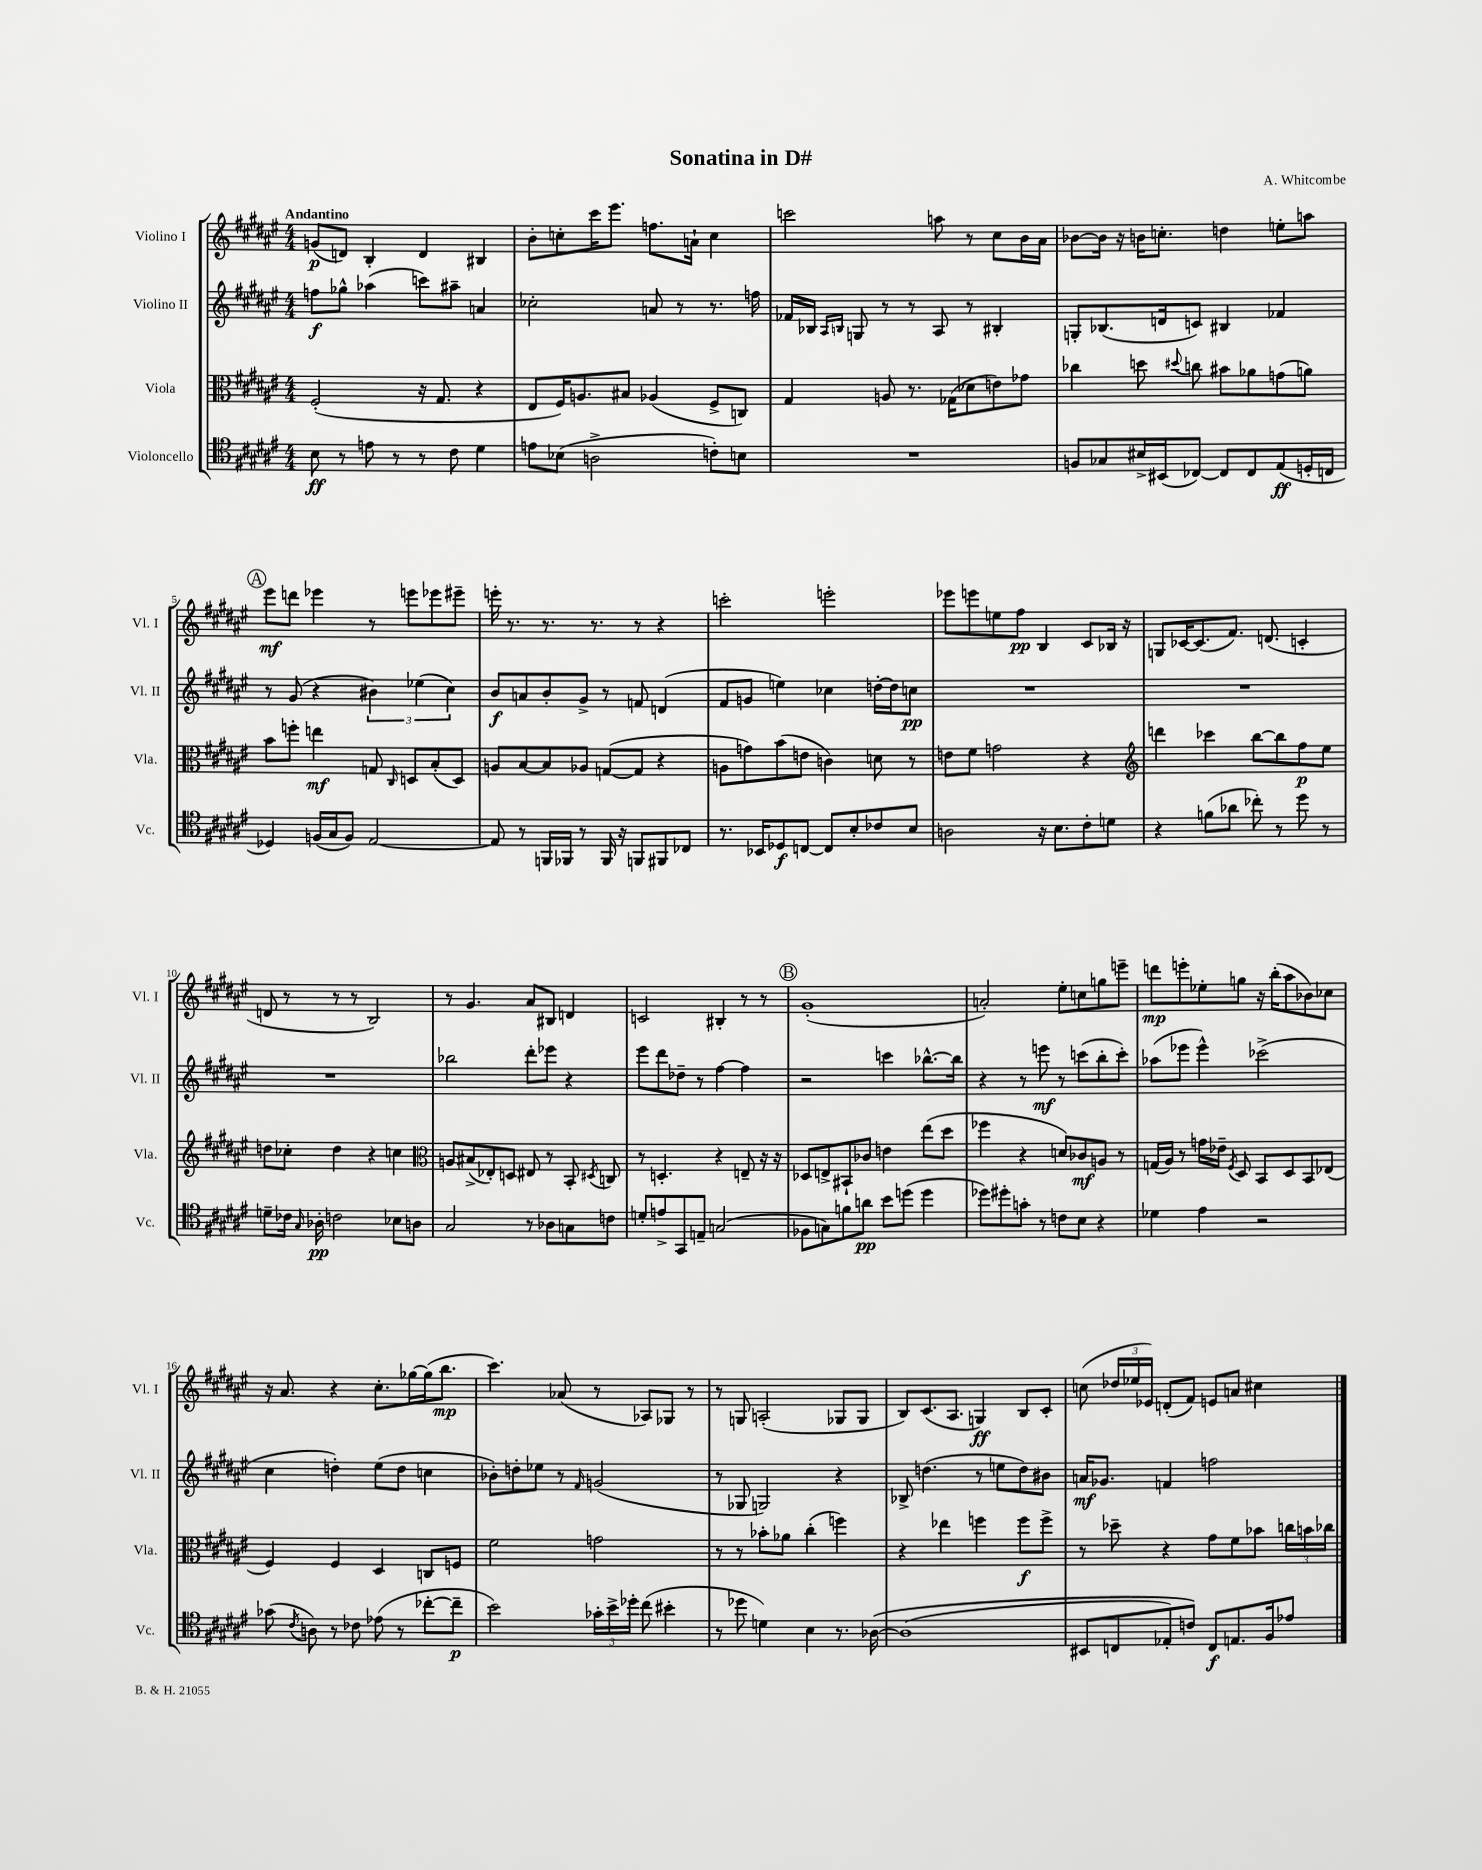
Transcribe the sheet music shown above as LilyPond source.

\header { title = "Sonatina in D#" composer = "A. Whitcombe" }
<<
\new StaffGroup <<
\new Staff = "s0" \with { instrumentName = "Violino I" shortInstrumentName = "Vl. I" } {
    \clef treble \key fis \major \numericTimeSignature \time 4/4 \tempo "Andantino"
    \autoBeamOff g'8[\p( d'8]) b4-. d'4 bis4 |
    b'8[-. c''8-. cis'''16 eis'''8.] f''8.[ a'16]-! c''4 |
    c'''2 a''8 r8 cis''8[ b'16 ais'16] |
    bes'8[~ bes'16] r16 b'16[ c''8.]-. d''4 e''8[-. a''8] |
    \mark \markup { \circle "A" } eis'''8[\mf d'''8] ees'''4 r8 e'''8[ ees'''8 eis'''8]-- |
    e'''16-. r8. r8. r8. r8 r4 |
    c'''2-. e'''2-. |
    ees'''8[ e'''8 e''8 fis''8]\pp b4 cis'8[ bes16] r16 |
    g8[ ces'16~ ces'8.( fis'8.]) d'8.( c'4-. |
    d'8 r8 r8 r8 b2) |
    r8 gis'4. ais'8[ bis8] d'4 |
    c'2 bis4-. r8 r8 |
    \mark \markup { \circle "B" } gis'1-.( |
    a'2-.) eis''8[-. c''8 g''8 e'''8]-- |
    d'''8[\mp e'''8-. ees''8-. g''8] r16 b''16[-.( ais''8 bes'8) ces''8] |
    r16 ais'8. r4 cis''8.[-. ges''16~ ges''16( b''8.]\mp |
    cis'''4.) aes'8( r8 aes8[) ges8] r8 |
    r8 g8 a2-.( ges8[ ges8] |
    b8[) cis'8.( ais8.] g4\ff) b8[ cis'8]-. |
    c''8( \tuplet 3/2 { des''16[ ees''16 ees'16]) } d'8[-.( fis'8]) e'8[ a'8] cis''4 \bar "|." |
}
\new Staff = "s1" \with { instrumentName = "Violino II" shortInstrumentName = "Vl. II" } {
    \clef treble \key fis \major \numericTimeSignature \time 4/4
    \autoBeamOff f''8[\f ges''8]-^ aes''4( c'''8[) ais''8]-- a'4 |
    ces''2-. a'8 r8 r8. f''16 |
    fes'16[ bes16] \grace { ais16[ b16] } g8 r8 r8 ais8 r8 bis4-. |
    g8[-. bes8.( d'16 c'8]) bis4 fes'4 |
    \mark \markup { \circle "A" } r8 gis'8( r4 \tuplet 3/2 { bis'4) ees''4( cis''4) } |
    b'8[\f a'8 b'8-. gis'8]-> r8 f'8 d'4( |
    fis'8[ g'8] e''4) ces''4 d''16[~-. d''16 c''8]\pp |
    R1 |
    R1 |
    R1 |
    bes''2 dis'''8[-. ees'''8] r4 |
    eis'''8[ dis'''8 des''8]-- r8 fis''4~ fis''4 |
    \mark \markup { \circle "B" } r2 c'''4 bes''8.[~-^ bes''16] |
    r4 r8 e'''8\mf r8 c'''8[( b''8-. c'''8]-.) |
    aes''8[( ees'''8] ees'''4-^) ces'''2->( |
    cis''4 d''4-.) eis''8[( d''8] c''4 |
    bes'8[-.) d''8-. ees''8] r8 \grace { fis'16 } g'2( |
    r8 ges8 g2) r4 |
    bes8-> d''4.( r8 e''8[ d''8) bis'8] |
    a'16[\mf ges'8.] f'4 f''2 \bar "|." |
}
\new Staff = "s2" \with { instrumentName = "Viola" shortInstrumentName = "Vla." } {
    \clef alto \key fis \major \numericTimeSignature \time 4/4
    \autoBeamOff fis2-.( r16 gis8. r4 |
    eis8[ fis16) a8. bis8] aes4( fis8[-> c8]) |
    gis4 a8 r8. ges16[( des'8 e'8) ges'8] |
    ces''4 d''8 \appoggiatura { dis''8 } c''8 bis'8[ aes'8 g'8( a'8]) |
    \mark \markup { \circle "A" } b'8[ f''8]-. e''4\mf g8 \grace { cis16 } d8[ b8-.( d8]) |
    a8[ b8~ b8 aes8] g8[~( g8] r4 |
    a8[ g'8) b'8( e'8] c'4) d'8 r8 |
    e'8[ fis'8] g'2 r4 |
    \clef treble d'''4 ces'''4 b''8[~ b''8 fis''8\p eis''8] |
    d''8[ ces''8]-. d''4 r4 c''4 |
    \clef alto a8[ bis8->( ees8-.) d8] eis8 r8 b,8-. \acciaccatura { dis8 } c8 |
    r8 d4.-. r4 e8-- r16 r16 |
    \mark \markup { \circle "B" } des8[ e8-> bis,8-! ces'8] e'4 eis''8[( dis''8] |
    fes''4 r4 d'8[) ces'8\mf a8] r8 |
    g16[( ais16]) r8 g'16[ ees'16]-- \acciaccatura { fis8 } dis8 b,8[ dis8 b,8 ees8]( |
    fis4) fis4 dis4 c8[ f8] |
    fis'2 g'2 |
    r8 r8 bes'8[-. aes'8] cis''4-.( f''4) |
    r4 ees''4 f''4 f''8[\f f''8]-> |
    r8 des''8-- r4 gis'8[ fis'8 bes'8] \tuplet 3/2 { c''16[ b'16 ces''16] } \bar "|." |
}
\new Staff = "s3" \with { instrumentName = "Violoncello" shortInstrumentName = "Vc." } {
    \clef tenor \key fis \major \numericTimeSignature \time 4/4
    \autoBeamOff b8\ff r8 e'8 r8 r8 cis'8 dis'4 |
    e'8[ bes8]( a2-> c'8[-.) b8] |
    R1 |
    f8[ ges8 bis16-> bis,16( ces8]~) ces8[ ces8 eis8\ff( d16-. c16] |
    \mark \markup { \circle "A" } des4) f16[( gis16 f8]) eis2~ |
    eis8 r8 f,16[ fes,16] r8 fes,16 r16 f,8[ fis,8 ces8] |
    r8. bes,16[ des8\f c8]~ c8[ b8-. ces'8 b8] |
    a2 r16 b8.[ cis'8-. d'8] |
    r4 f'8[( aes'8] ces''8-.) r8 dis''8 r8 |
    d'8[-- ces'16] \grace { gis16 } aes16-.\pp c'2 bes8[ a8] |
    gis2 r8 aes8[ g8 c'8] |
    d'8[-. e'8-> gis,8 e8]-- g2( |
    \mark \markup { \circle "B" } fes8[ g8) f'8 a'8]\pp b'8[ d''8]( d''4 |
    des''8[) dis''8-. g'8]-. r8 c'8[ b8] r4 |
    des'4 eis'4 r2 |
    ges'8( \acciaccatura { cis'8 } a8) r8 ces'8 ees'8( r8 ces''8[~-. ces''8]--\p |
    b'2) \tuplet 3/2 { ges'16[-. b'16-> des''16]-. } cis''8( bis'4-. |
    r8 des''8 d'4) b4 r8. aes16~\( |
    aes1( |
    bis,8[ c8 ees8-.) c'8]\) c8[\f e8. fis16 ees'8] \bar "|." |
}
>>
>>
